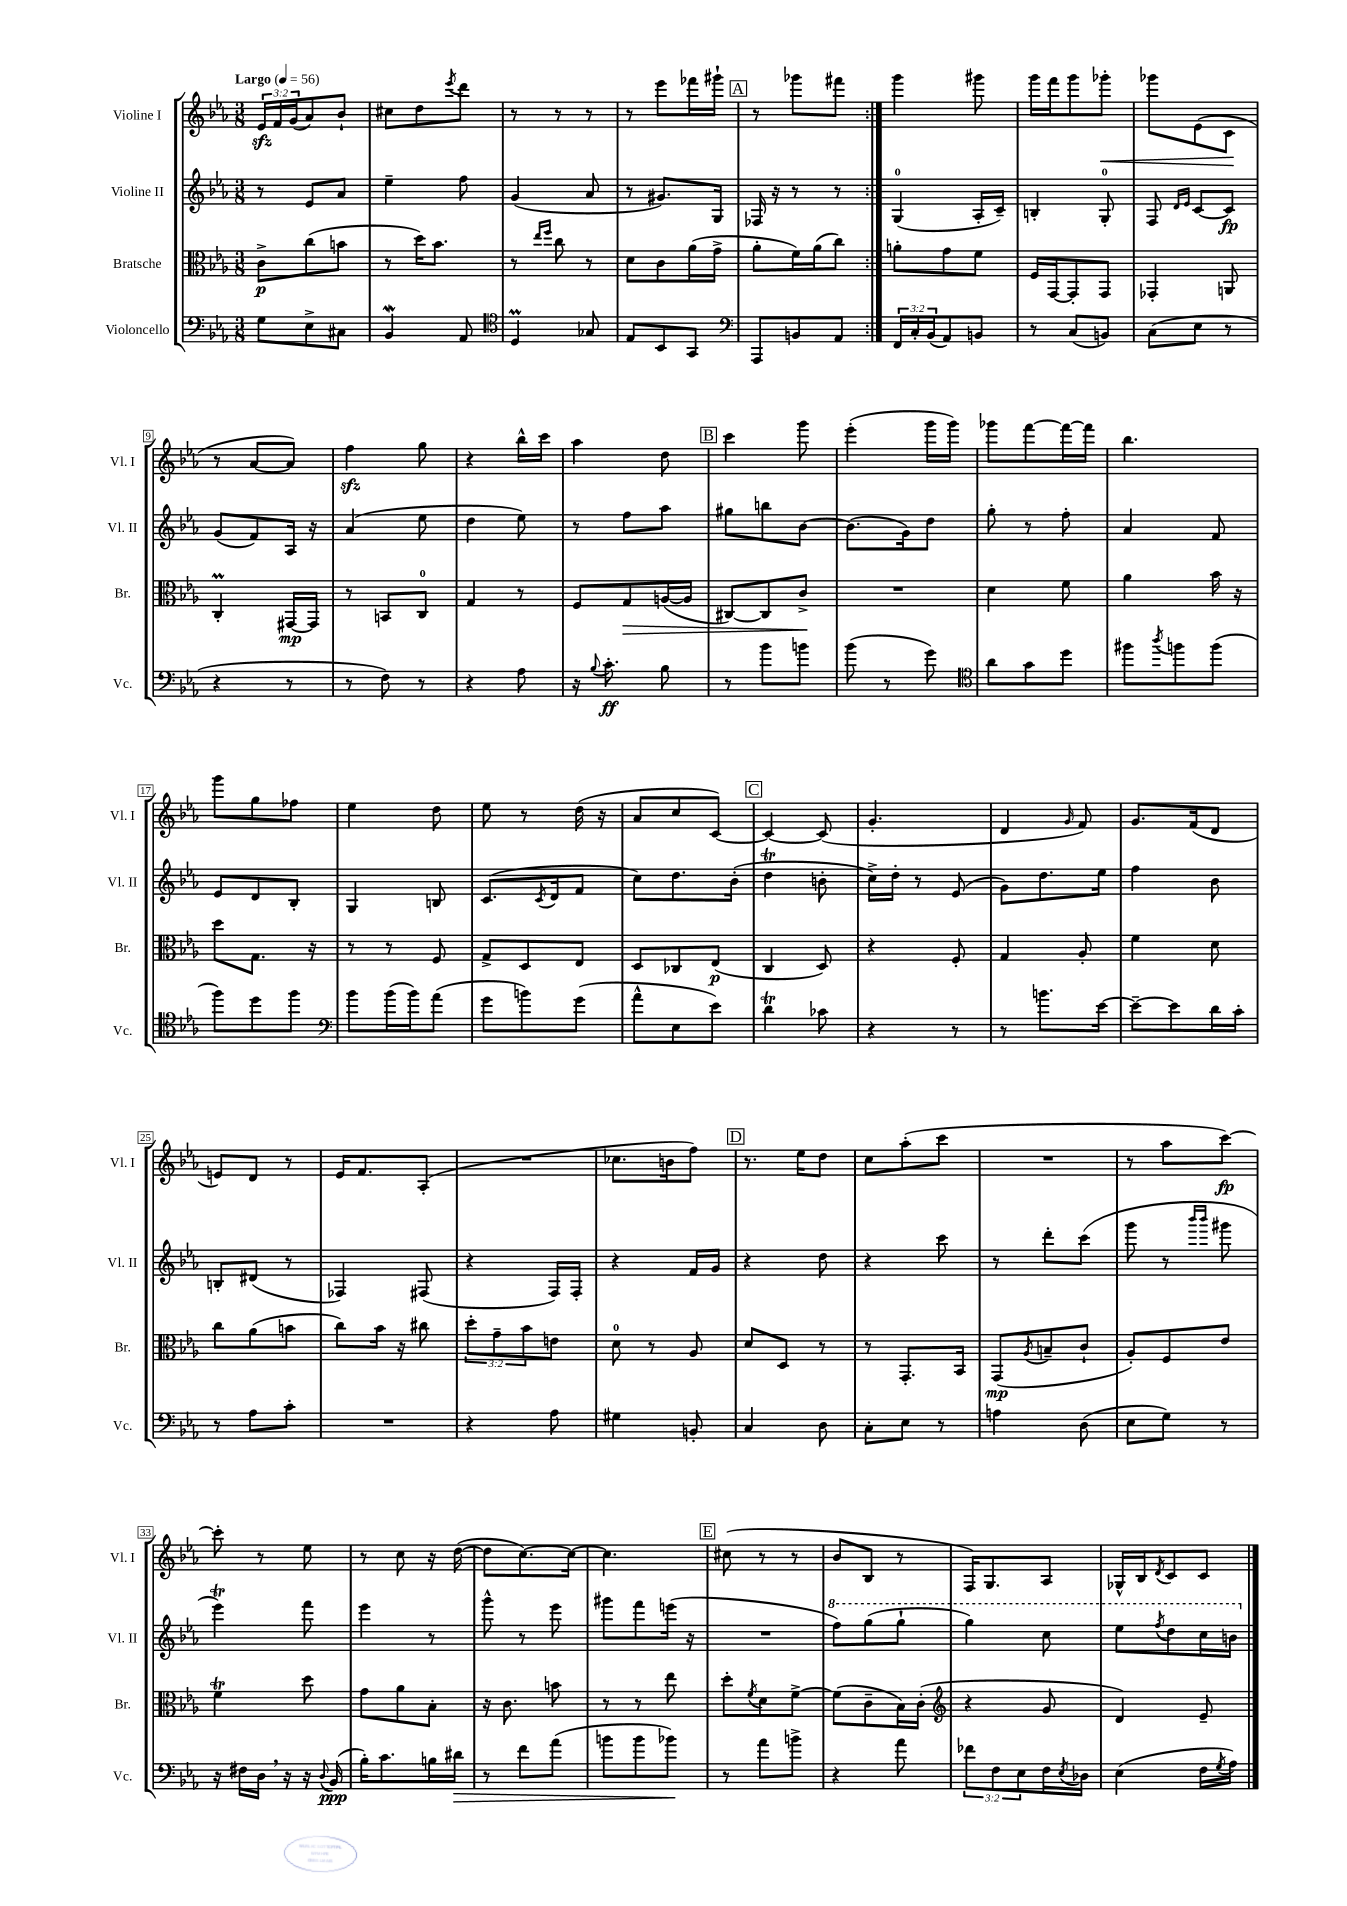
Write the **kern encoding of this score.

**kern	**kern	**kern	**kern
*staff4	*staff3	*staff2	*staff1
*clefF4	*clefC3	*clefG2	*clefG2
*k[b-e-a-]	*k[b-e-a-]	*k[b-e-a-]	*k[b-e-a-]
*M3/8	*M3/8	*M3/8	*M3/8
*MM56	*MM56	*MM56	*MM56
8G	8c^	8r	24e-
.	.	.	24f
.	.	.	(24g
8E-^	(8cc	8e-	8a-)
8C#	8b	8a-	8b-`
=	=	=	=
4BB-	8r	4ee-~	8cc#
.	16dd)	.	8dd
.	8.b-	.	.
.	.	.	8qeee-
8AA-	.	8ff	8ddd
=	=	=	=
*clefC4	*	*	*
4D	8r	(4g	8r
.	16qqee-	.	.
.	16qqff	.	.
.	8cc	.	8r
8G-	8r	8a-	8r
=	=	=	=
8E-	8d	8r	8r
8BB-	8c	8.g#)	8eee-
8GG	(16a-	.	16fff-
.	16g^	16G	16ggg#`
=	=	=	=
*clefF4	*	*	*
8AAA-	8a-'	16F-	8r
.	.	16r	.
8BB	16f)	8r	8ggg-
.	(16a-	.	.
8AA-	8cc)	8r	8fff#
=:|!	=:|!	=:|!	=:|!
24FF	8a'	(4G	4ggg
24C'	.	.	.
(24BB-	.	.	.
8AA-)	8g	.	.
8BB	8f	16A-'	8ggg#
.	.	16c~)	.
=	=	=	=
8r	16F	4B'	16ggg
.	[16GG	.	16fff
(8C	8GG']	.	8ggg
8BB)	8GG	8G'	8ggg-'
=	=	=	=
(8C	4GG-'	8F	8ggg-
.	.	16qqd	.
.	.	16qqe-	.
8E-	.	[8c	(8e-
8r	8AA	8c]	8c
=	=	=	=
4r	4C'	(8g	8r
.	.	8f)	[8a-
8r	[16GG#	16A-	8a-])
.	16GG#]	16r	.
=	=	=	=
8r	8r	(4a-	4ff
8F)	8BB	.	.
8r	8C	8ee-	8gg
=	=	=	=
4r	4G	4dd	4r
8A-	8r	8ee-)	16bb-^^
.	.	.	16ccc
=	=	=	=
16r	8F	8r	4aa-
8qqB-	.	.	.
8.c'	.	.	.
.	8G	8ff	.
8B-	([16A	8aa-	8dd
.	16A]	.	.
=	=	=	=
8r	[8C#)	8gg#	4ccc
8b-	8C#]	8bb	.
8b	8c^	[8b-	8ggg
=	=	=	=
(8b-	4.r	(8.b-]	(4eee-'
8r	.	.	.
.	.	16g)	.
8g)	.	8dd	16ggg
.	.	.	16ggg)
=	=	=	=
*clefC4	*	*	*
8a-	4d	8gg'	8ggg-
8g	.	8r	[8fff
8dd	8f	8ff'	16fff_
.	.	.	16fff]
=	=	=	=
8ff#	4a-	4a-	4.bb-
8qaa-	.	.	.
8ff	.	.	.
(8ff	16b-	8f	.
.	16r	.	.
=	=	=	=
8ff)	8dd	8e-	8ggg
8dd	8.G	8d	8gg
8ff	.	8B-'	8ff-
.	16r	.	.
=	=	=	=
*clefF4	*	*	*
8b-	8r	4G	4ee-
(16b-	8r	.	.
16b-)	.	.	.
(8a-	8F	8B	8dd
=	=	=	=
8g	8G^	(8.c	8ee-
8b)	8D	.	8r
.	.	8qc	.
.	.	16d	.
(8g	8E-	8f	(16dd
.	.	.	16r
=	=	=	=
8a-^^	8D	8cc)	8a-
8E-	8C-	8.dd	8cc
8e-)	(8E-	.	[8c)
.	.	(16b-'	.
=	=	=	=
4d	4C	4dd	4c_
8c-	8D)	8b'	(8c]
=	=	=	=
4r	4r	16cc^)	4.g'
.	.	16dd'	.
.	.	8r	.
8r	8F'	(8e-	.
=	=	=	=
8r	4G	8g)	4d
8.b	.	8.dd	.
.	.	.	16qqg
.	8A-'	.	8f)
[16e-	.	16ee-	.
=	=	=	=
8e-~_	4f	4ff	8.g
8e-]	.	.	.
.	.	.	(16f
16d	8d	8b-	8d
16c'	.	.	.
=	=	=	=
8r	8cc	8B'	8e)
8A-	(8a-	(8d#	8d
8c'	8b	8r	8r
=	=	=	=
4.r	8cc)	4F-)	16e-
.	.	.	8.f
.	16b-	.	.
.	16r	.	.
.	8cc#	(8F#	(8A-'
=	=	=	=
4r	12dd'	4r	4.r
.	12g~	.	.
.	12b-	.	.
8A-	8e	16F)	.
.	.	16F'	.
=	=	=	=
4G#	8d	4r	8.cc-
.	8r	.	.
.	.	.	16b
8BB'	8A-	16f	8ff)
.	.	16g	.
=	=	=	=
4C	8d	4r	8.r
.	8D	.	.
.	.	.	16ee-
8D	8r	8dd	8dd
=	=	=	=
8C'	8r	4r	8cc
8E-	8.GG'	.	(8aa-'
8r	.	8ccc	8ccc
.	16BB-	.	.
=	=	=	=
4A	(8GG	8r	4.r
.	8qA-	.	.
.	8B~	8ddd'	.
(8D	8c`	(8ccc	.
=	=	=	=
8E-	8A-')	8ggg	8r
8G)	8F	8r	8aa-
.	.	16qqbbb-	.
.	.	16qqbbb-	.
8r	8e-	8ggg#	[8ccc)
=	=	=	=
16r	4f	4eee-)	8ccc']
16F#	.	.	.
16D	.	.	8r
16r	.	.	.
16r	8dd	8fff	8ee-
8qqD	.	.	.
(16BB-	.	.	.
=	=	=	=
16B-')	8g	4eee-	8r
8.c	.	.	.
.	8a-	.	8cc
16B	8B-'	8r	16r
16d#	.	.	([16dd
=	=	=	=
8r	16r	8ggg^^	8dd]
.	8.c	.	.
8f	.	8r	[8.cc)
(8a-	8b	8eee-	.
.	.	.	16cc_
=	=	=	=
8b	8r	8ggg#	4.cc]
8b	8r	8fff	.
8b-)	8ee-	(16eee	.
.	.	16r	.
=	=	=	=
8r	8dd'	4.r	(8cc#
.	8qf	.	.
8a-	8d	.	8r
8b^	[8f^	.	8r
=	=	=	=
4r	(8f]	8fff)	8b-
.	8c~	(8ggg	8B-
8a-	16B-)	8ggg`	8r
.	(16c'	.	.
=	=	=	=
*	*clefG2	*	*
12f-	4r	4ggg)	16F)
.	.	.	8.G
12F	.	.	.
12E-	.	.	.
16F	8g	8ccc	8A-
8qE-	.	.	.
16D-	.	.	.
=	=	=	=
(4E-	4d)	8eee-	16G-^^
.	.	.	16B-
.	.	8qfff	8qd
.	.	8ddd	8c
16F	8e-~	16ccc	8c
8qG	.	.	.
16A-)	.	16bb	.
==	==	==	==
*-	*-	*-	*-
